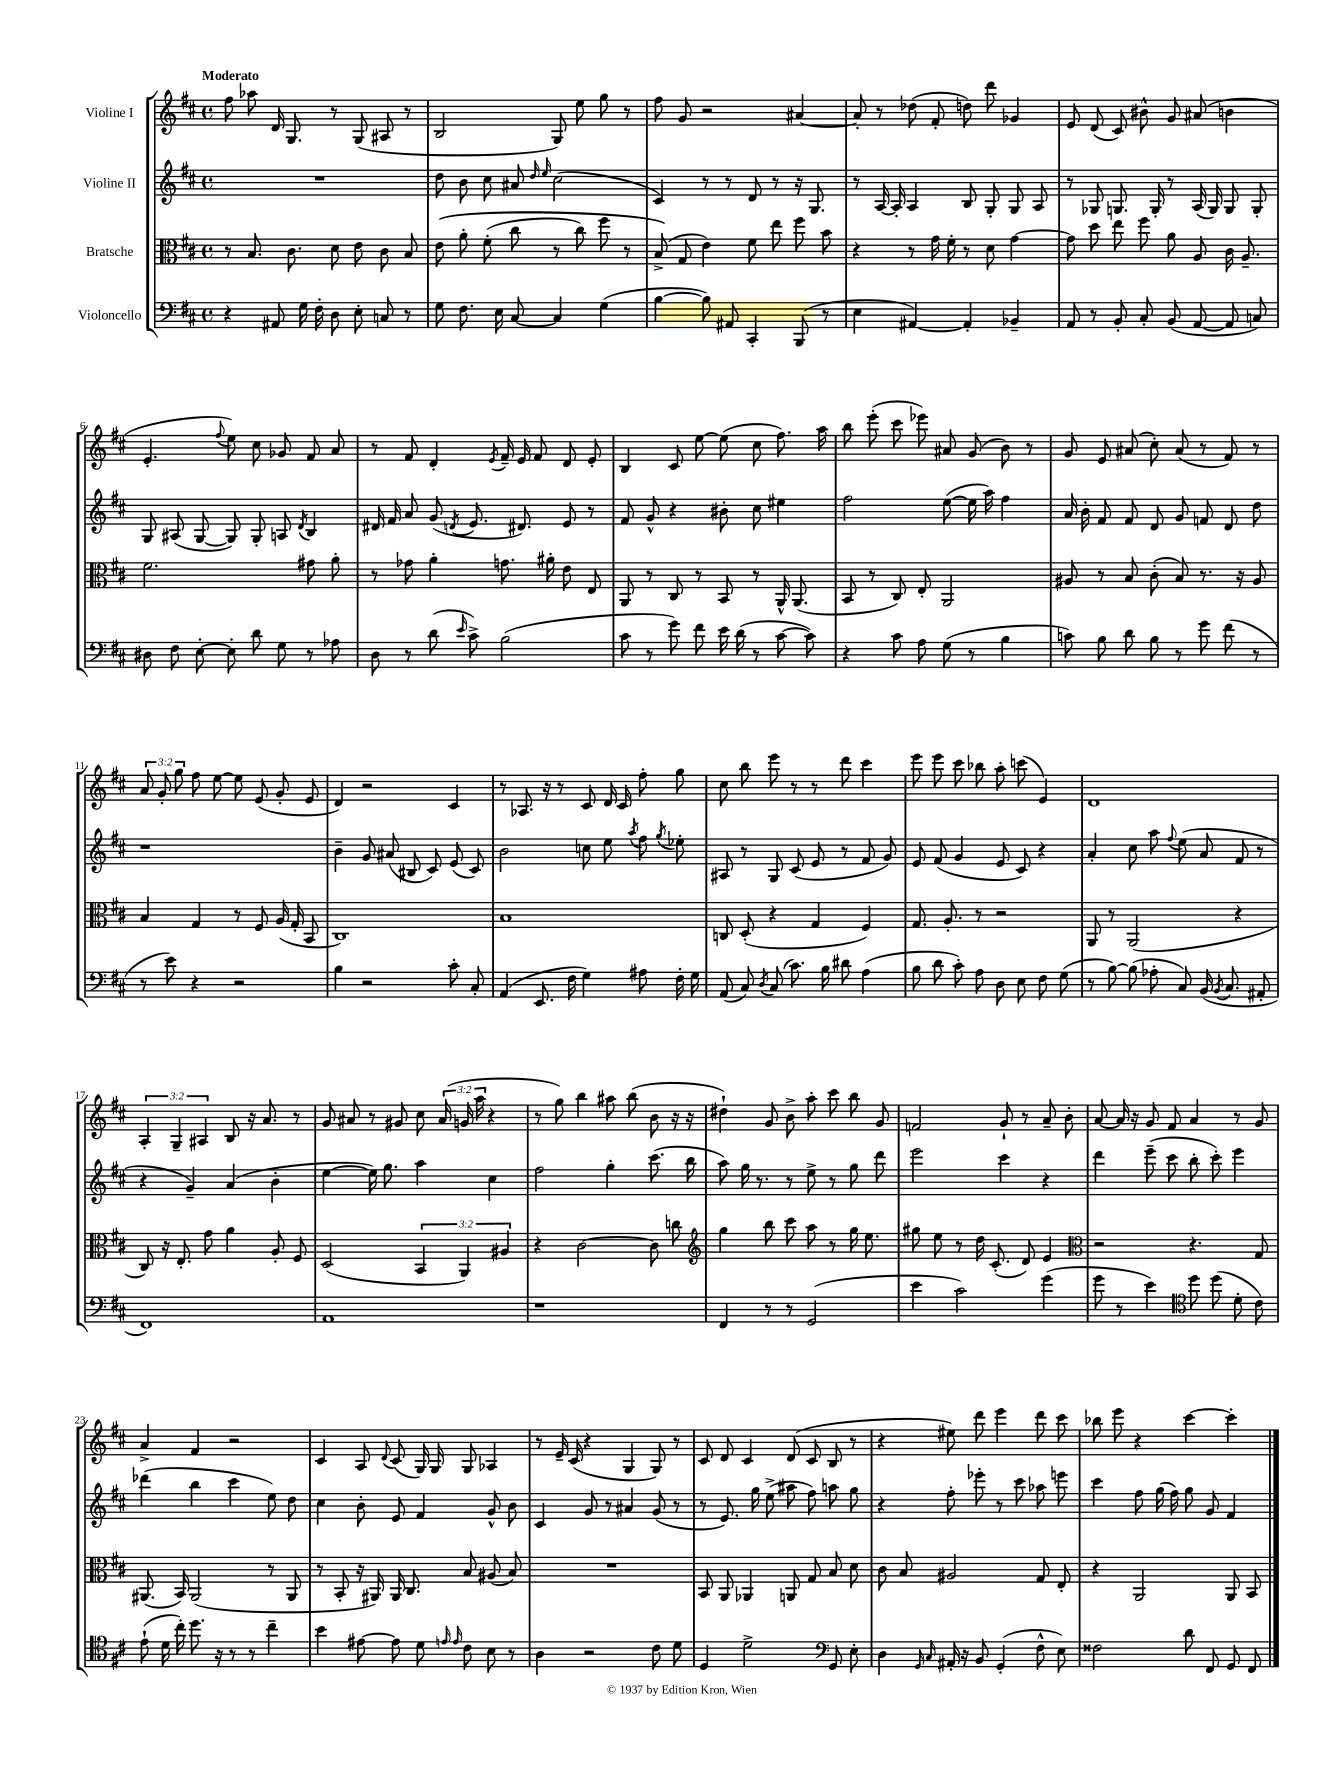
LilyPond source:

<<
\new StaffGroup <<
\new Staff = "s0" \with { instrumentName = "Violine I" } {
    \clef treble \key d \major \defaultTimeSignature \time 4/4 \override Staff.TupletNumber.text = #tuplet-number::calc-fraction-text \tempo "Moderato"
    \autoBeamOff fis''8 aes''8 d'16 g8. r8 g8( ais8 r8 |
    b2 g8) e''8 g''8 r8 |
    fis''8 g'8 r2 ais'4~ |
    ais'8-. r8 des''8( fis'8-. d''8) d'''8 ges'4 |
    e'8 d'8( cis'8) bis'8-^ g'8 ais'8( b'4 |
    e'4.-. \appoggiatura { fis''8 } e''8) cis''8 ges'8 fis'8 a'8 |
    r8 fis'8 d'4-. \acciaccatura { e'8 } fis'16-- e'16 fis'8 d'8 e'8-. |
    b4 cis'8 e''8~ e''8( cis''8 fis''8.) a''16 |
    b''8 e'''8-.( cis'''8 ees'''8) ais'8 g'8( b'8) r8 |
    g'8 e'8 ais'8( cis''8-.) ais'8( r8 fis'8) r8 |
    \tuplet 3/2 { a'8 g'8-. g''8 } fis''8 e''8~ e''8 e'8( g'8-. e'8 |
    d'4) r2 cis'4 |
    r8 aes8. r16 r8 cis'8 d'16 cis'16 fis''8-. g''8 |
    cis''8 b''8 e'''8 r8 r8 d'''8 cis'''4 |
    e'''8 e'''8 cis'''8 bes''8 a''8-. c'''8( e'4) |
    d'1 |
    \tuplet 3/2 { a4-. g4-- ais4 } b8 r16 a'8. r8 |
    g'8 ais'8 r8 gis'8 cis''8 \tuplet 3/2 { ais'16( g'16 a''16 } r4 |
    r8 g''8) b''4 ais''8 b''8( b'8 r16 r16 |
    dis''4-!) g'8 b'8-> a''8-. cis'''8 b''8 g'8 |
    f'2 g'8-! r8 a'8-- b'8-. |
    a'8~ a'16 r16 g'8 fis'8 a'4 r8 g'8 |
    a'4-> fis'4 r2 |
    cis'4 a8 \appoggiatura { d'8 } cis'8( g16) g16 g8 aes4 |
    r8 e'16-- cis'16( r4 g4 g8) r8 |
    cis'8 d'8 cis'4 d'8( cis'8 b8 r8 |
    r4 eis''8) d'''8 e'''4 d'''8 cis'''8 |
    bes''8 e'''8 r4 cis'''4~ cis'''4-. \bar "|." |
}
\new Staff = "s1" \with { instrumentName = "Violine II" } {
    \clef treble \key d \major \defaultTimeSignature \time 4/4
    \autoBeamOff R1 |
    d''8 b'8 cis''8 ais'8 \grace { d''16 e''16 } cis''2( |
    cis'4) r8 r8 d'8 r8 r16 g8. |
    r8 a16~ a16-. a4 b8 g8-. g8 a8 |
    r8 ges8 g8. g16-. r8 a16( g16) g8 g8-. |
    g8 ais8( g8~ g8) g8-. a8 \acciaccatura { d'8 } b4 |
    dis'16 fis'16 a'8 g'8( \acciaccatura { d'8 } e'8. dis'8.) e'8 r8 |
    fis'8 g'8-^ r4 bis'8-. cis''8 eis''4 |
    fis''2 e''8~( e''16 a''16) fis''4 |
    a'16 b'16-. fis'8 fis'8 d'8 g'8 f'8 d'8 d''8 |
    r1 |
    b'4-- g'8 ais'8( bis8 cis'8) e'8( cis'8) |
    b'2 c''8 e''8 \acciaccatura { a''8 } fis''8 \acciaccatura { g''8 } ees''8-. |
    ais8 r8 g8 cis'8( e'8 r8 fis'8 g'8) |
    e'8 fis'8( g'4 e'8 cis'8) r4 |
    a'4-. cis''8 a''8 \appoggiatura { fis''8 } e''8( a'8 fis'8 r8 |
    r4 g'4--) a'4( b'4-. |
    e''4~ e''16) g''8. a''4 cis''4 |
    fis''2 g''4-. cis'''8.( b''16 |
    a''8) g''16 r8. r8 e''8-> r8 g''8 d'''8 |
    e'''2 cis'''4 r4 |
    d'''4 e'''8--( cis'''8 b''8-. cis'''8-.) e'''4 |
    des'''4( b''4 cis'''4 e''8) d''8 |
    cis''4 b'8-. e'8 fis'4 g'8-^ b'8 |
    cis'4 g'8 r8 ais'4 g'8( r8 |
    r8 e'8.) g''16 e''8->( ais''8 fis''8) a''8 g''8 |
    r4 fis''8-. ees'''8-. r8 cis'''8 aes''8 e'''8 |
    cis'''4 fis''8 g''16( fis''16) g''8 g'8 fis'4 \bar "|." |
}
\new Staff = "s2" \with { instrumentName = "Bratsche" } {
    \clef alto \key d \major \defaultTimeSignature \time 4/4 \override Staff.TupletNumber.text = #tuplet-number::calc-fraction-text
    \autoBeamOff r8 b8. cis'8. d'8 e'8 cis'8 b8 |
    e'8\( a'8-. fis'8-.( cis''8 r8 cis''8) fis''8 r8 |
    b8->(\) g8 e'4) fis'8 e''8 fis''8 b'8 |
    r4 r8 g'16 fis'16-. r8 d'8 g'4~ |
    g'8 d''8 e''8 fis''8 a'8 a8 cis'16 a8.-- |
    fis'2. gis'8 a'8-. |
    r8 ges'8 a'4-. g'8. ais'16-. e'8 e8 |
    a,8 r8 cis8 r8 b,8 r8 a,16-^ a,8.( |
    b,8 r8 cis8) e8-. a,2 |
    ais8 r8 b8 cis'8-.( b8) r8. r16 ais8 |
    b4 g4 r8 fis8 a16( g16-. b,8 |
    cis1) |
    b1 |
    c8 d8-.( r4 g4 fis4) |
    g8. a8.-. r8 r2 |
    a,8 r8 a,2( r4 |
    cis8) r16 e8.-. g'8 a'4 a8-. fis8 |
    d2( \tuplet 3/2 { b,4 a,4) ais4 } |
    r4 cis'2~ cis'8 c''8 |
    \clef treble g''4 b''8 cis'''8 a''8 r8 g''16 e''8. |
    gis''8 e''8 r8 d''16 cis'8.-.( d'8) e'4 |
    \clef alto r2 r4. g8 |
    ais,8.( b,16) ais,2( r8 ais,8 |
    r8 b,8-. r16 ais,16) ais,16 cis8. b8 ais8( b8) |
    R1 |
    b,8 a,8 aes,4 a,8 g8 b8 d'8 |
    cis'8 b8 ais2 g8 e8-. |
    r4 a,2 a,8 b,8 \bar "|." |
}
\new Staff = "s3" \with { instrumentName = "Violoncello" } {
    \clef bass \key d \major \defaultTimeSignature \time 4/4
    \autoBeamOff r4 ais,8 g16 fis16-. d8 e8-. c8 r8 |
    g8 fis8. e16 cis8~ cis4 g4( |
    b4~ b8) ais,8 cis,4-. b,,8( r8 |
    e4 ais,4~) ais,4-. bes,4-- |
    a,8 r8 b,8-. cis8-. b,8( a,8~ a,8 c8) |
    dis8 fis8 e8~-. e8-. d'8 g8 r8 aes8 |
    d8 r8 d'8( \grace { e'16 } cis'8->) b2( |
    cis'8 r8 g'8) fis'8 e'16 d'16( r8 cis'8~ cis'8) |
    r4 cis'8 a8 g8( r8 b4 |
    c'8) b8 d'8 b8 r8 g'8 fis'8( r8 |
    r8 e'8) r4 r2 |
    b4 r2 cis'8-. cis8-. |
    a,4( e,8. fis16 g4) ais8 fis16-. g16 |
    a,8( cis8) \acciaccatura { d8 } cis8( cis'8.) b16 dis'8 a4( |
    b8 d'8 cis'8-.) a8 d8 e8 fis8 g8( |
    r8 b8~) b8( aes8-. cis8) b,16( \acciaccatura { b,8 } cis8. ais,8-. |
    fis,1) |
    a,1 |
    r1 |
    fis,4 r8 r8 g,2( |
    e'4 cis'2) g'4( |
    g'8 r8 e'4) \clef tenor d''8 d''8( d'8-. cis'8) |
    e'8-!( d'16 cis''16-.) d''8. r16 r8 r8 cis''4-- |
    b'4 eis'8~ eis'8 d'8 \grace { e'16 e'16 } cis'8 b8 r8 |
    a4 r2 cis'8 d'8 |
    d4 d'2-> \clef bass g,8 e8-. |
    d4 \grace { g,16 cis16 } ais,16-. r16 b,8 g,4-.( fis8-^ e8) |
    fisis2 d'8 fis,8 g,8 fis,8 \bar "|." |
}
>>
>>
